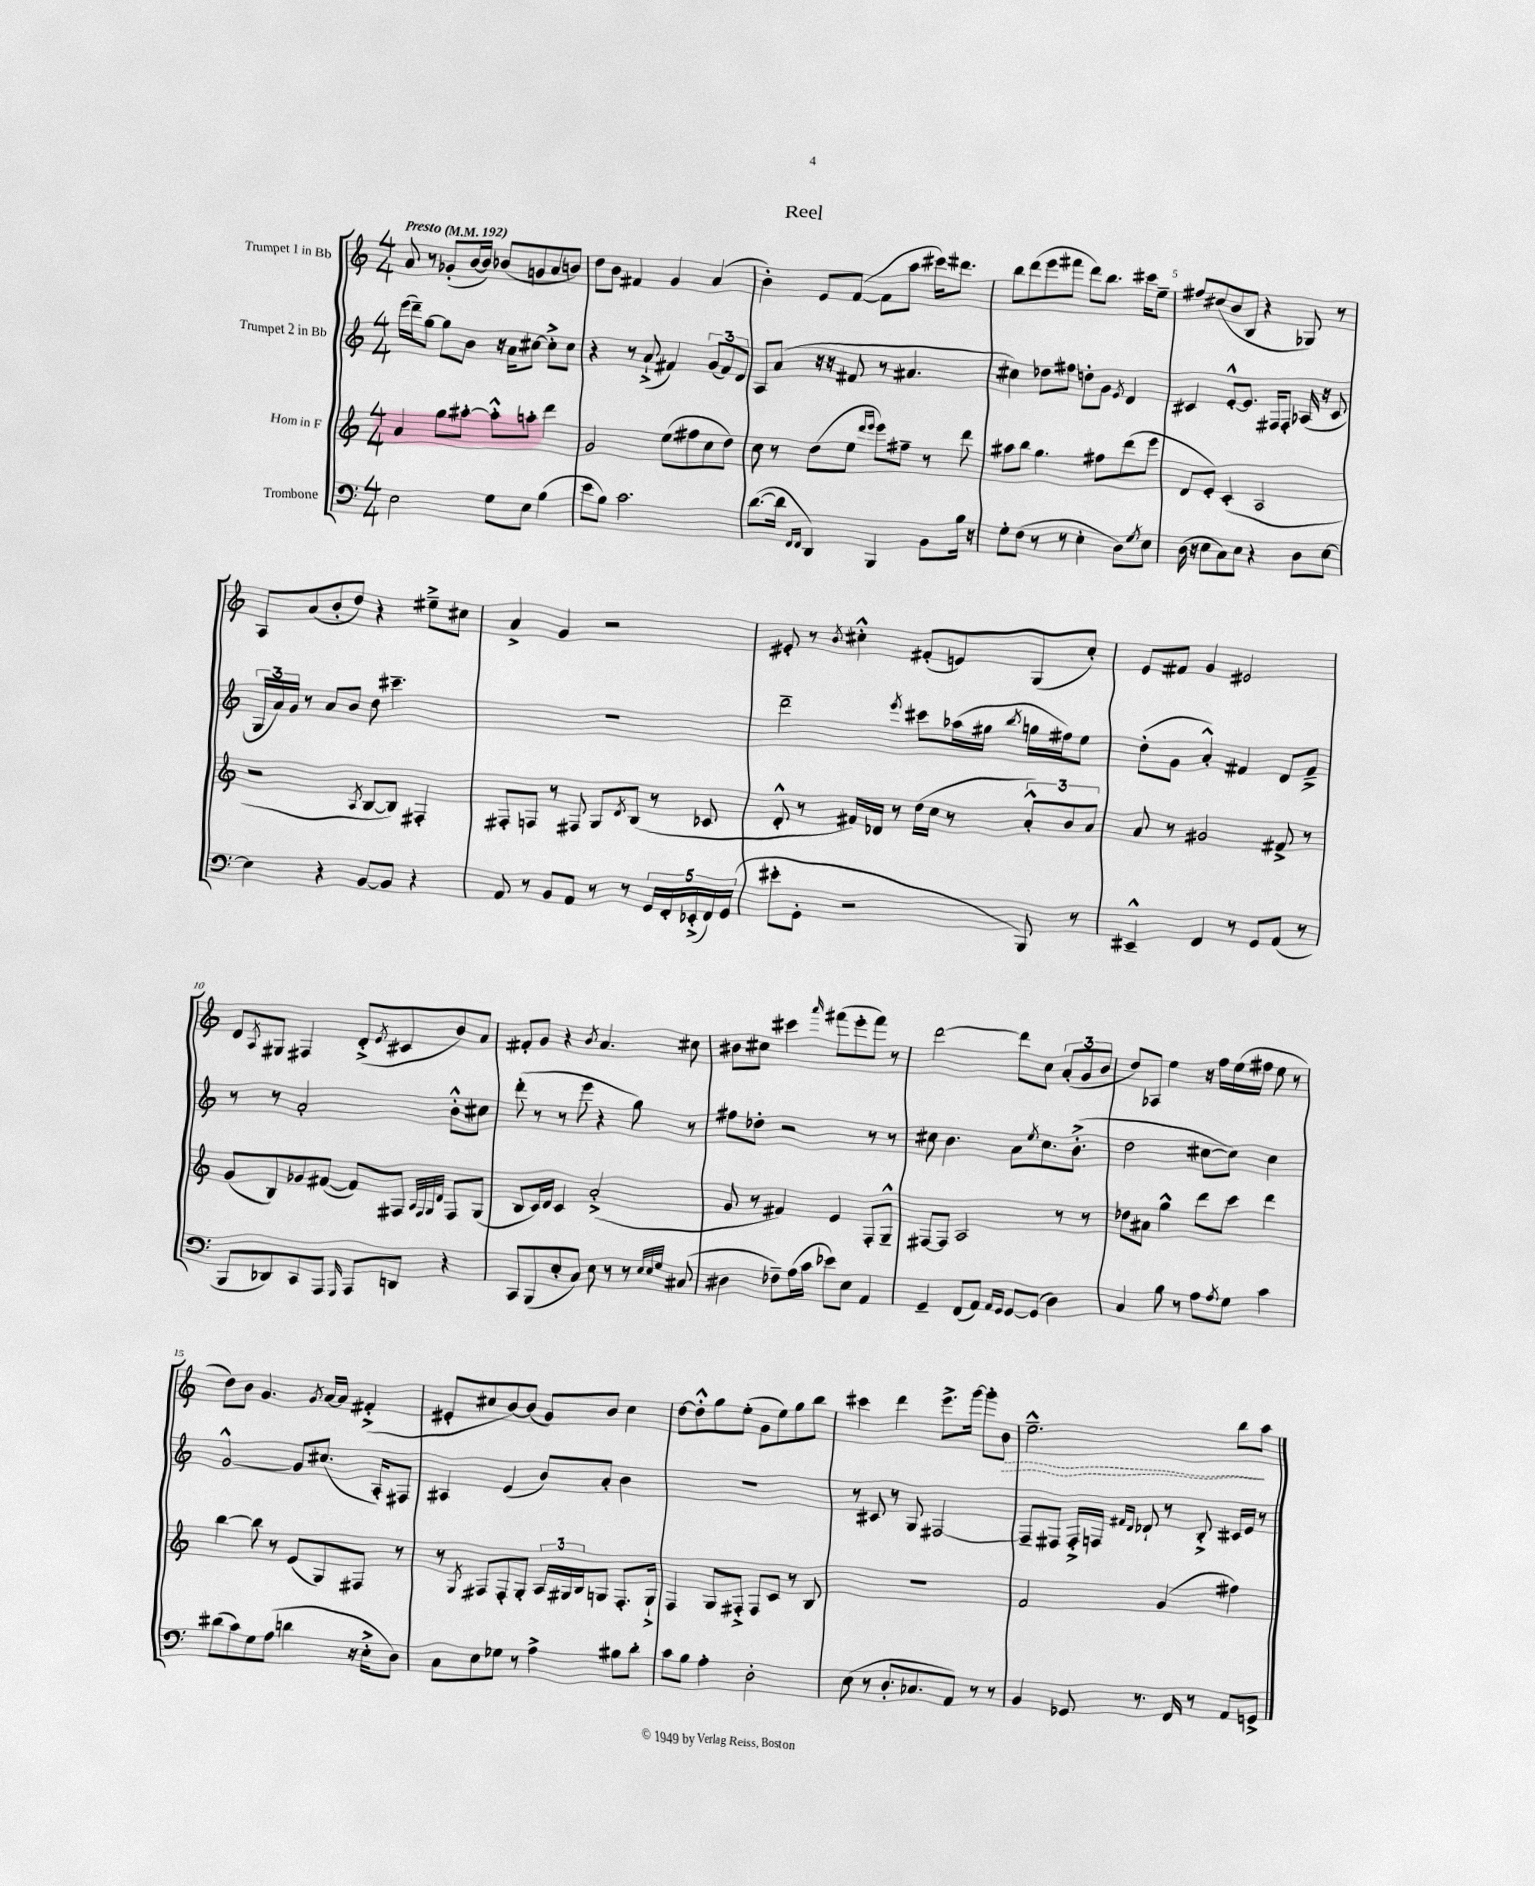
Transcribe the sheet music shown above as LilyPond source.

\header { title = "Reel" }
<<
\new StaffGroup <<
\new Staff = "s0" \with { instrumentName = "Trumpet 1 in Bb" } {
    \clef treble \key c \major \numericTimeSignature \time 4/4 \tempo "Presto" 4 = 192
    a'8 r8 ges'8-.( b'16~ b'16) bes'8( g'8 a'8 b'8) |
    d''8 b'8 fis'4 g'4 a'4( |
    b'4-.) e'8 f'8~( f'8 a''8 cis'''16) dis'''8. |
    b''8 d'''8( e'''8 fis'''8 d'''8) b''8. cis'''16 e''8-- |
    fis''8 cis''8( b'8 b8 r4 ges8) r8 |
    a8 a'8( b'8-. d''8) r4 eis''8---> cis''8 |
    a'4-> g'4 r2 |
    eis'8-. r8 \acciaccatura { b'8 } cis''4-.-^ fis'8-.( e'8) g8( cis''8-.) |
    e'8 fis'8 g'4 eis'2 |
    d'8 \acciaccatura { a8 } gis8 fis4 d'8-.->( \acciaccatura { e'8 } cis'8 b'8) a'8 |
    fis'8-. g'8 r4 \acciaccatura { b'8 } a'4. cis''8 |
    bis'8 cis''8 cis'''4 \grace { a'''16 } fis'''8( e'''8-. fis'''8) r8 |
    d'''2~ d'''8 c''8 \tuplet 3/2 { a'8-.( g'8 b'8 } |
    d''8) aes8 e''4 r16 f''16 e''16( fis''16 e''8 r8 |
    d''8) b'8 g'4. \acciaccatura { g'8 } a'16~ a'16 fis'4-.->( |
    eis'8-. cis''8 b'8~) b'8( g'8) b'8 cis''4 |
    d''8~ d''8-.-^ g''8 e''8-.( g'8 e''8) g''8 b''8 |
    cis'''4 d'''4 e'''8.-> g'''16~ g'''8-. \once \override Hairpin.style = #'dashed-line b'8\> |
    e''2.---^ b''8\! a''8 \bar "|." |
}
\new Staff = "s1" \with { instrumentName = "Trumpet 2 in Bb" } {
    \clef treble \key c \major \numericTimeSignature \time 4/4
    e'''16( d'''16--) g''8~ g''8 b'8 r16 a'16 cis''8~ cis''8-.-> cis''8 |
    r4 r8 a'8-!->( fis'4) \tuplet 3/2 { g'8( fis'8) d'8 } |
    a8 a'8( r16 r16 fis'8 r8 ais'4. |
    cis''4) des''8 fis''8 d''8-. g'8 \acciaccatura { e'8 } d'4 |
    cis'4 e'8~-.-^ e'8. fis16 fis8-. aes16( r16 cis'8 |
    \tuplet 3/2 { g16 a'16) g'16 } r8 a'8 b'8 d''8 cis'''4.-- |
    R1 |
    d'''2-- \acciaccatura { e'''8 } cis'''8 aes''16( gis''16 \acciaccatura { b''8 } g''16 fis''16) e''8 |
    d''8-.( g'8 a'4-.-^) fis'4 d'8 fis'8---> |
    r8 r8 a'2-. b'8-.-^ cis''8 |
    d'''8-.( r8 r8 e'''8 r4 g''8) r8 |
    fis''8 des''8-. r2 r8 r8 |
    cis''8 b'4. a'8 \acciaccatura { e''8 } cis''8. b'8.-.->( |
    d''2 cis''8~ cis''8) cis''4 |
    g'2~-^ g'8 cis''8.( a16-.) fis8 |
    ais4 e'4( b'8) a'8-. b'4 |
    R1 |
    r8 cis'8 r8 g8 fis2~ |
    fis8-- fis8 fis16-.-> f16 \grace { fis'16 d'16 } des'8-! r8 b8-.-> cis'16 e'16 r8 \bar "|." |
}
\new Staff = "s2" \with { instrumentName = "Horn in F" } {
    \clef treble \key c \major \numericTimeSignature \time 4/4
    a'4 g''8 ais''8~-. ais''8-.-^ a''8-. d'''4 |
    g'2 e''8( fis''8 c''8 d''8) |
    c''8 r8 d''8( e''8 \grace { d'''16 e'''16 } e'''8) fis''8-- r8 d'''8 |
    ais''8 b''8 g''4. fis''8 d'''8( e'''8 |
    d'8 e'8-.) c'4-.( a2 |
    r2 \acciaccatura { a8 } b8~ b8) fis4-. |
    fis8-. f8 r8 fis8 g8 \acciaccatura { d'8 } b8( r8 ces'8 |
    d'8-.-^ r8 fis'16) des'16 r8 d''16( c''16 r8 \tuplet 3/2 { a'8-.-^) b'8 a'8 } |
    a'8 r8 gis'2 fis'8-> r8 |
    g'8( b8) ges'8 fis'8~( fis'8) fis8 \grace { a32 fis32 g32 d'32 } fis8 g8( |
    b8 c'16) d'16 c'4 a'2-.->( |
    g'8 r8 fis'4) e'4 f8-. g8---^ |
    fis8~ fis8 a2 r8 r8 |
    des''8 ais'8 g''4-^ d'''8 c'''8 d'''4 |
    b''4~ b''8 r8 e'8( g8) fis8 r8 |
    r8 \acciaccatura { g8 } fis8 fis8-. g8-. \tuplet 3/2 { a16 gis16 b16 } g8 fis8.-. g16-!-> |
    f4 g8 fis8-.-> fis8 c'8 r8 b8 |
    R1 |
    f'2 g'4( fis''4) \bar "|." |
}
\new Staff = "s3" \with { instrumentName = "Trombone" } {
    \clef bass \key c \major \numericTimeSignature \time 4/4
    e2 g8 e8 b4( |
    e'8 b8) c'2. |
    d'8.~( d'16 \grace { f,16 f,16 } d,4) b,,4 b,8 b16 r16 |
    g8-. f8( r8 r8 e4-. d8) \acciaccatura { g8 } e8 |
    d16( r16 e8 c8) e8 r4 d8 e8~ |
    e4 r4 b,8~ b,8 r4 |
    a,8 r8 b,8 a,8 r8 r8 \tuplet 5/4 { g,16 f,16-. ees,16-.->( f,16) g,16( } |
    eis'8-. g,8-. r2 b,,8) r8 |
    eis,4---^ f,4 r8 g,8 a,8( r8 |
    b,,8 des,8) c,8 a,,8 \grace { g,,16 } a,,8 d,8 r4 |
    c,8 b,,8( e8-. c8) e8 r8 r8 \grace { e32 e32 g32 } cis8( |
    dis4 fes8--) a16( c'16 ees'8) e8 a,4 |
    g,4-- f,8( a,8) \grace { a,16 g,16 } g,8~ g,8( d4) |
    c4 b8 r8 a8 \acciaccatura { a8 } g8 c'4 |
    dis'8( c'8) g8 a8( d'4 r16 e16-.-> d8) |
    c8 e8 ges8 r8 a4-> bis8 d'8-. |
    c'8 b8 a4-. d2-. |
    e8( r8 d8.-. ces8. a,8) r8 r8 |
    b,4 ges,8 r8. f,16 r8 a,8 g,8-> \bar "|." |
}
>>
>>
\layout { \context { \Score \override BarNumber.break-visibility = ##(#f #t #t) barNumberVisibility = #(every-nth-bar-number-visible 5) } }
